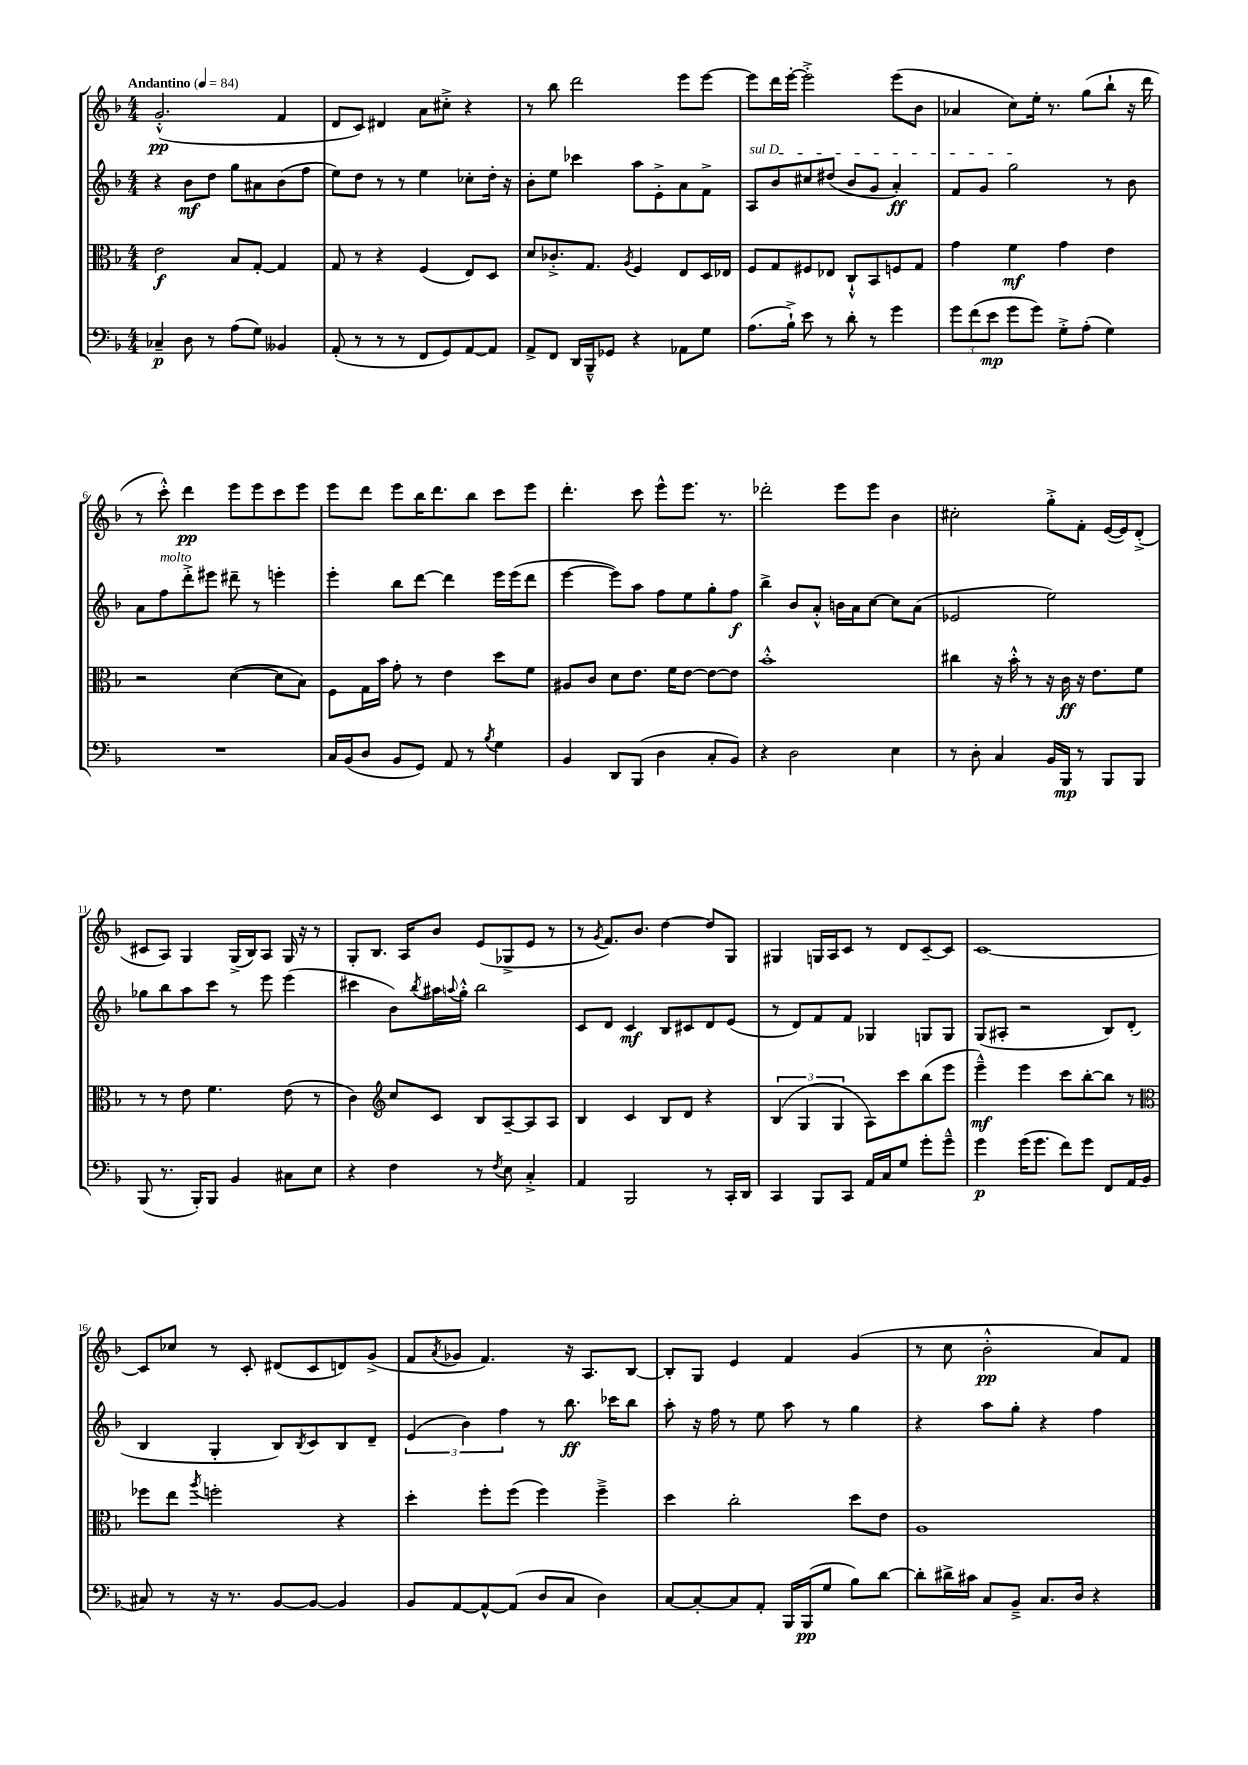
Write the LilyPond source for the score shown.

<<
\new StaffGroup <<
\new Staff = "s0" {
    \clef treble \key f \major \numericTimeSignature \time 4/4 \tempo "Andantino" 4 = 84
    g'2.-.-^\pp( f'4 |
    d'8 c'8) dis'4 a'8 cis''8-.-> r4 |
    r8 bes''8 d'''2 e'''8 e'''8~ |
    e'''8 d'''16 e'''16~-. e'''2-.-> e'''8( bes'8 |
    aes'4 c''8) e''16-. r8. g''8( bes''8-! r16 d'''16 |
    r8 c'''8-.-^) d'''4\pp e'''8 e'''8 c'''8 e'''8 |
    e'''8 d'''8 e'''8 bes''16 d'''8. bes''8 c'''8 e'''8 |
    d'''4.-. c'''8 e'''8-^ e'''8. r8. |
    des'''2-. e'''8 e'''8 bes'4 |
    cis''2-. g''8-.-> f'8-. e'16~( e'16) d'8-.->( |
    cis'8 a8) g4 g16->( bes16) a8 g16 r16 r8 |
    g8-. bes8. a16 bes'8 e'8( ges8-> e'8 r8 |
    r8 \acciaccatura { g'8 } f'8.) bes'8. d''4~ d''8 g8 |
    gis4 g16 a16 c'8 r8 d'8 c'8~-- c'8 |
    c'1~ |
    c'8 ces''8 r8 c'8-. dis'8( c'8 d'8) g'8->( |
    f'8 \acciaccatura { a'8 } ges'8 f'4.) r16 a8. bes8~ |
    bes8-. g8 e'4 f'4 g'4( |
    r8 c''8 bes'2-.-^\pp a'8) f'8 \bar "|." |
}
\new Staff = "s1" {
    \clef treble \key f \major \numericTimeSignature \time 4/4
    r4 bes'8\mf d''8 g''8 ais'8 bes'8( f''8 |
    e''8) d''8 r8 r8 e''4 ces''8-. d''16-. r16 |
    bes'8-. e''8 ces'''4 a''8 e'8-.-> a'8 f'8-> |
    \once \override TextSpanner.bound-details.left.text = \markup { \italic "sul D" } a8\startTextSpan bes'8 cis''8 dis''8( bes'8 g'8 a'4-.\ff) |
    f'8 g'8 g''2\stopTextSpan r8 bes'8 |
    a'8 f''8^\markup { \italic "molto" } d'''8-.-> eis'''8 dis'''8-- r8 e'''4-. |
    e'''4-. bes''8 d'''8~ d'''4 e'''16 e'''16( d'''8 |
    e'''4~ e'''8) a''8 f''8 e''8 g''8-. f''8\f |
    bes''4-> bes'8 a'8-.-^ b'16 a'16 c''8~ c''8 a'8( |
    ees'2 e''2) |
    ges''8 bes''8 a''8 c'''8 r8 e'''8 e'''4( |
    cis'''4 bes'8) \acciaccatura { bes''8 } ais''16 \appoggiatura { a''8 } g''16-.-^ bes''2 |
    c'8 d'8 c'4\mf bes8 cis'8 d'8 e'8( |
    r8 d'8) f'8 f'8 ges4 g8 g8 |
    g8( ais8-. r2 bes8) d'8-.( |
    bes4 g4-. bes8) \acciaccatura { bes8 } c'8 bes8 d'8-- |
    \tuplet 3/2 { e'4( bes'4) f''4 } r8 bes''8.\ff ces'''16 bes''8 |
    a''8-. r16 f''16 r8 e''8 a''8 r8 g''4 |
    r4 a''8 g''8-. r4 f''4 \bar "|." |
}
\new Staff = "s2" {
    \clef alto \key f \major \numericTimeSignature \time 4/4
    e'2\f bes8 g8~-. g4 |
    g8 r8 r4 f4( e8) d8 |
    d'8 ces'8.-.-> g8. \acciaccatura { a8 } f4 e8 d16 ees16 |
    f8 g8 fis8 ees8 c8-!-^ bes,8 f8 g8 |
    g'4 f'4\mf g'4 e'4 |
    r2 d'4~( d'8 bes8) |
    f8 g16 bes'16 g'8-. r8 e'4 d''8 f'8 |
    ais8 c'8 d'8 e'8. f'16 e'8~ e'8~ e'8 |
    bes'1-.-^ |
    cis''4 r16 bes'16-.-^ r8 r16 c'16\ff r16 e'8. f'8 |
    r8 r8 e'8 f'4. e'8( r8 |
    c'4) \clef treble c''8 c'8 bes8 a8~-- a8 a8 |
    bes4 c'4 bes8 d'8 r4 |
    \tuplet 3/2 { bes4( g4 g4 } a8) c'''8 bes''8( e'''8 |
    e'''4---^\mf) e'''4 c'''8 bes''8~-. bes''8 r8 |
    \clef alto fes''8 e''8 \acciaccatura { a''8 } f''2-. r4 |
    d''4-. f''8-. f''8( f''4) f''4---> |
    d''4 c''2-. d''8 e'8 |
    a1 \bar "|." |
}
\new Staff = "s3" {
    \clef bass \key f \major \numericTimeSignature \time 4/4
    ces4--\p d8 r8 a8( g8) beses,4 |
    a,8-.( r8 r8 r8 f,8 g,8) a,8~ a,8 |
    a,8-> f,8 d,16 bes,,16---^ ges,8 r4 aes,8 g8 |
    a8.( bes16-!->) e'8 r8 d'8-. r8 g'4 |
    \tuplet 3/2 { g'8 f'8( e'8\mp } g'8 g'8) g8-.-> a8-.( g4) |
    R1 |
    c16 bes,16( d8 bes,8 g,8) a,8 r8 \acciaccatura { bes8 } g4 |
    bes,4 d,8 bes,,8( d4 c8-. bes,8) |
    r4 d2 e4 |
    r8 d8-. c4 bes,16 bes,,16\mp r8 bes,,8 bes,,8 |
    bes,,8( r8. bes,,16-.) bes,,8 bes,4 cis8 e8 |
    r4 f4 r8 \acciaccatura { f8 } e8 c4-.-> |
    a,4 bes,,2 r8 c,16-. d,16 |
    c,4 bes,,8 c,8 a,16 c16 g8 g'8-. g'8---^ |
    g'4\p g'16( g'8. f'8) g'8 f,8 a,16 bes,16( |
    cis8) r8 r16 r8. bes,8~ bes,8~ bes,4 |
    bes,8 a,8~ a,8~-^ a,8( d8 c8 d4) |
    c8~ c8~-. c8 a,8-. bes,,16 bes,,16\pp( g8 bes8) d'8~ |
    d'8-. dis'16-> cis'16 c8 bes,8---> c8. d16 r4 \bar "|." |
}
>>
>>
